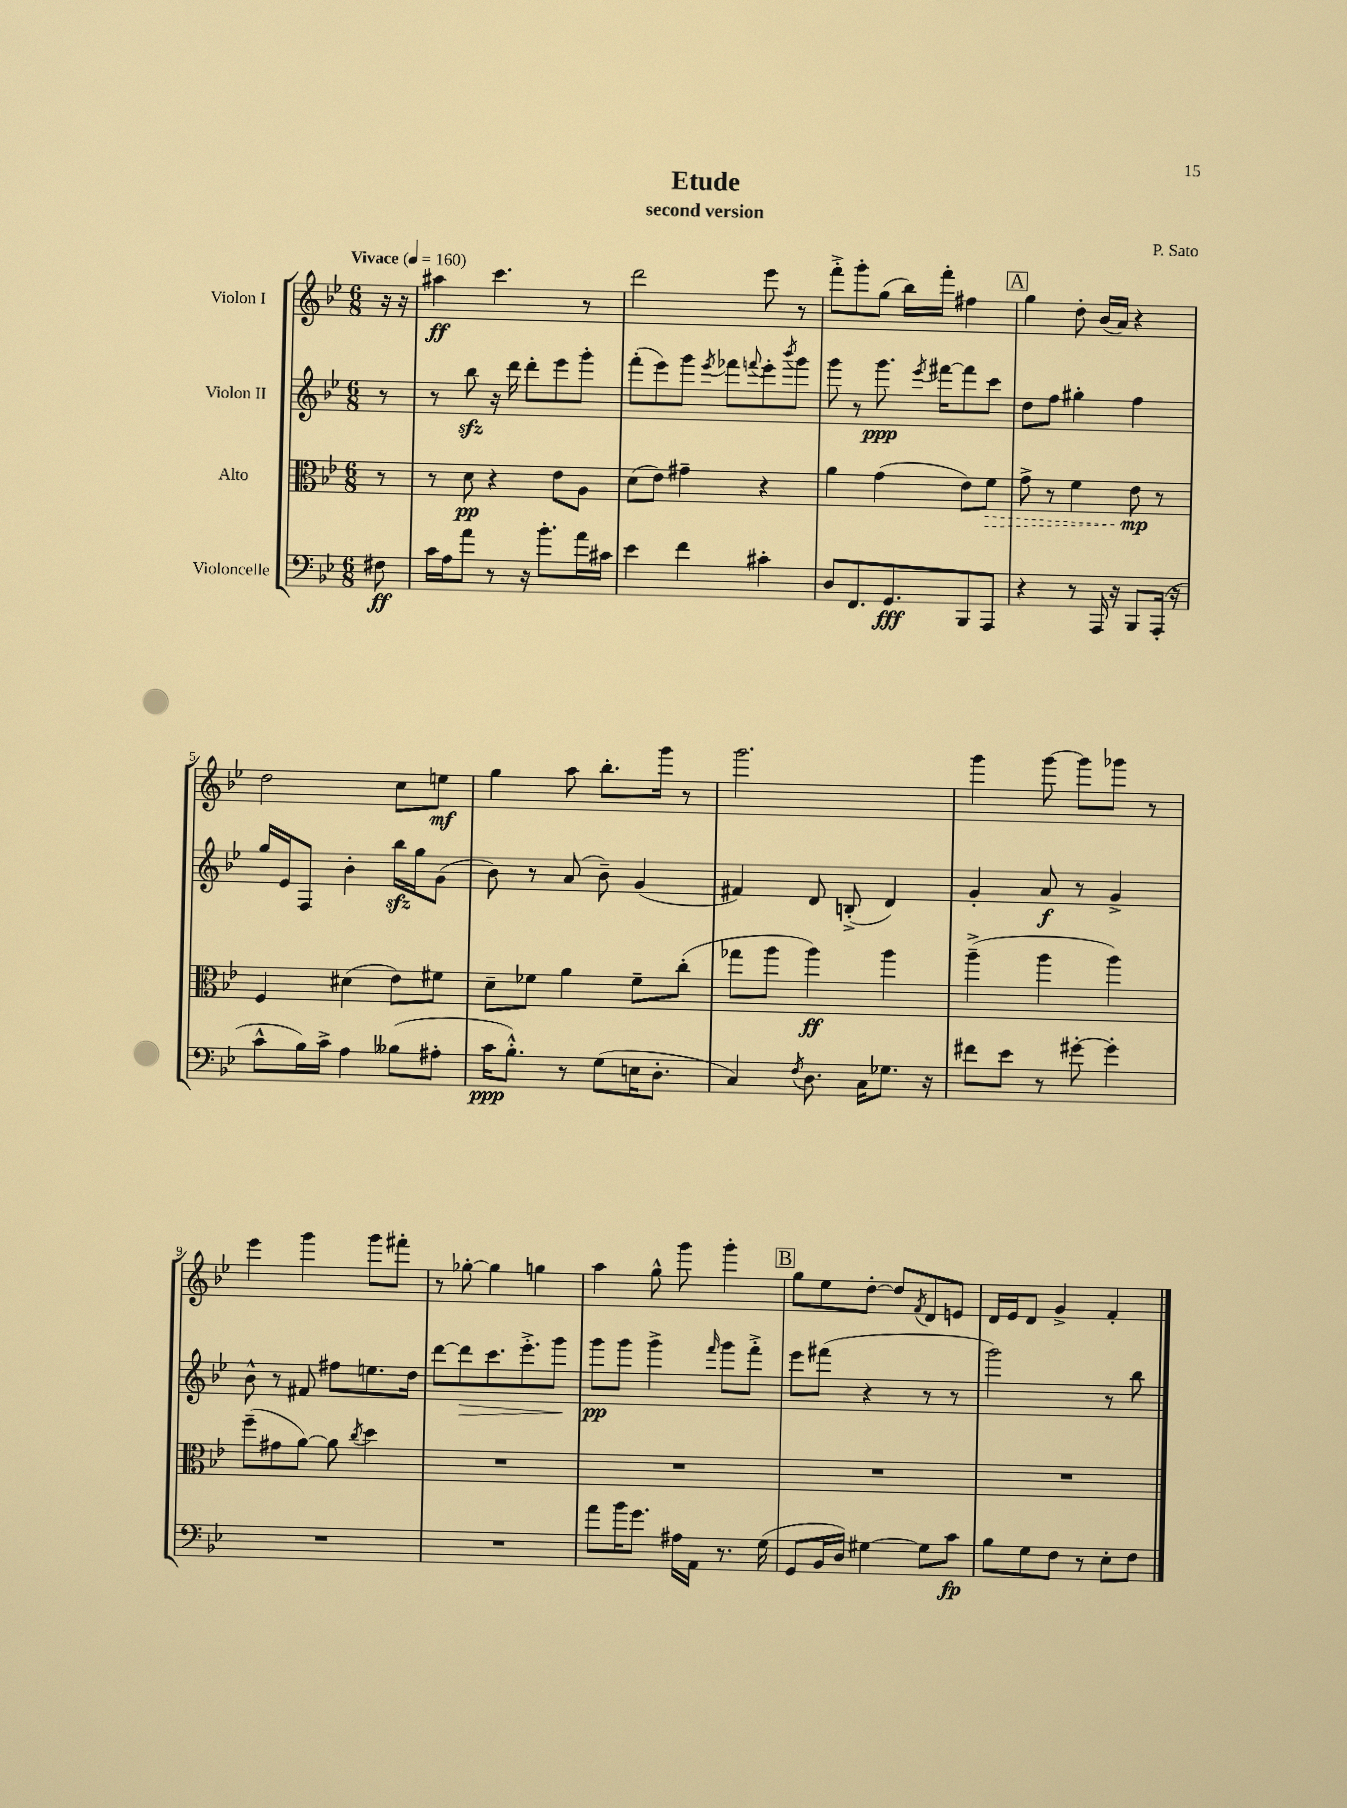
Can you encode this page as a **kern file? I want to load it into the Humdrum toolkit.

**kern	**kern	**kern	**kern
*staff4	*staff3	*staff2	*staff1
*clefF4	*clefC3	*clefG2	*clefG2
*k[b-e-]	*k[b-e-]	*k[b-e-]	*k[b-e-]
*M6/8	*M6/8	*M6/8	*M6/8
*MM160	*MM160	*MM160	*MM160
8F#	8r	8r	16r
.	.	.	16r
=	=	=	=
16c	8r	8r	4aa#
16A	.	.	.
8a	8d	8bb-	.
8r	4r	16r	4.ccc
.	.	16ddd	.
16r	.	8ddd'	.
8.b-'	.	.	.
.	8e-	8eee-	.
16a	8A	8ggg'	8r
16c#	.	.	.
=	=	=	=
4e-	(8d	(8fff'	2ddd
.	8e-)	8eee-)	.
4f	4g#~	8ggg	.
.	.	8qeee-	.
.	.	8fff-	.
.	.	8qqfff	.
4c#'	4r	8eee-'	8eee-
.	.	8qbbb-	.
.	.	8ggg	8r
=	=	=	=
8D	4a	8ggg	8fff'^
8.FF	.	8r	8ggg'
.	(4g	8.ggg	(8gg
8.GG	.	.	.
.	.	.	16bb-)
.	.	8qeee-	.
.	.	[16fff#	16fff'
8BBB-	8e-)	8fff#]	4ff#
8AAA	8f	8ccc	.
=	=	=	=
4r	8g^	8dd	4gg
.	8r	8ff	.
8r	4f	4gg#'	8dd'
16AAA	.	.	(16b-
16r	.	.	16a)
8BBB-	8e-	4ff	4r
(16AAA'	8r	.	.
16r	.	.	.
=	=	=	=
8c^^	4F	16gg	2dd
.	.	16e-	.
16B-)	.	8F	.
16c^	.	.	.
4A	(4d#	4b-'	.
(8B--	8e-)	16bb-	8cc
.	.	16gg	.
8A#'	8f#	(8g	8ee
=	=	=	=
16c	8d~	8b-)	4gg
8.B-'^^)	.	.	.
.	8f-	8r	.
8r	4a	(8a	8aa
(8G	.	8b-~)	8.bb-'
16E	8f-~	(4g	.
8.D'	.	.	16ggg
.	(8cc'	.	8r
=	=	=	=
4C)	8gg-	4f#)	2.ggg
.	8aa	.	.
8qF	.	.	.
8.D	4aa)	8d	.
.	.	(8B'^	.
16C	.	.	.
8.G-	4aa	4d)	.
16r	.	.	.
=	=	=	=
8f#	(4aa~^	4g'	4ggg
8e-	.	.	.
8r	4aa	8a	[8ggg
[8g#'	.	8r	8ggg]
4g#']	4aa)	4g^	8ggg-
.	.	.	8r
=	=	=	=
2.r	(8ff~	8b-^^	4eee-
.	8g#	8r	.
.	[8a)	8f#	4ggg
.	8a]	8ff#	.
.	8qcc	.	.
.	4dd	8.ee	8ggg
.	.	.	8fff#'
.	.	16dd	.
=	=	=	=
2.r	2.r	[8ddd	8r
.	.	8ddd]	[8gg-'
.	.	8.ccc	4gg-]
.	.	8.eee-'^	.
.	.	.	4gg
.	.	8ggg	.
=	=	=	=
8a	2.r	8ggg	4aa
16b-	.	8ggg	.
8.g	.	.	.
.	.	4ggg^	8gg^^
16A#	.	.	8ggg
16AA	.	.	.
.	.	16qqfff	.
8.r	.	8ggg	4ggg'
.	.	8fff'^	.
(16G	.	.	.
=	=	=	=
8GG	2.r	8eee-	8gg
16BB-	.	(8fff#	8ee-
16D)	.	.	.
[4G#	.	4r	[8dd'
.	.	.	8dd]
.	.	.	8qf
8G#]	.	8r	8d
8c	.	8r	8e
=	=	=	=
8B-	2.r	2ggg)	16d
.	.	.	16e-
8G	.	.	8d
8F	.	.	4g^
8r	.	.	.
8E-'	.	8r	4f'
8F	.	8bb-	.
==	==	==	==
*-	*-	*-	*-
